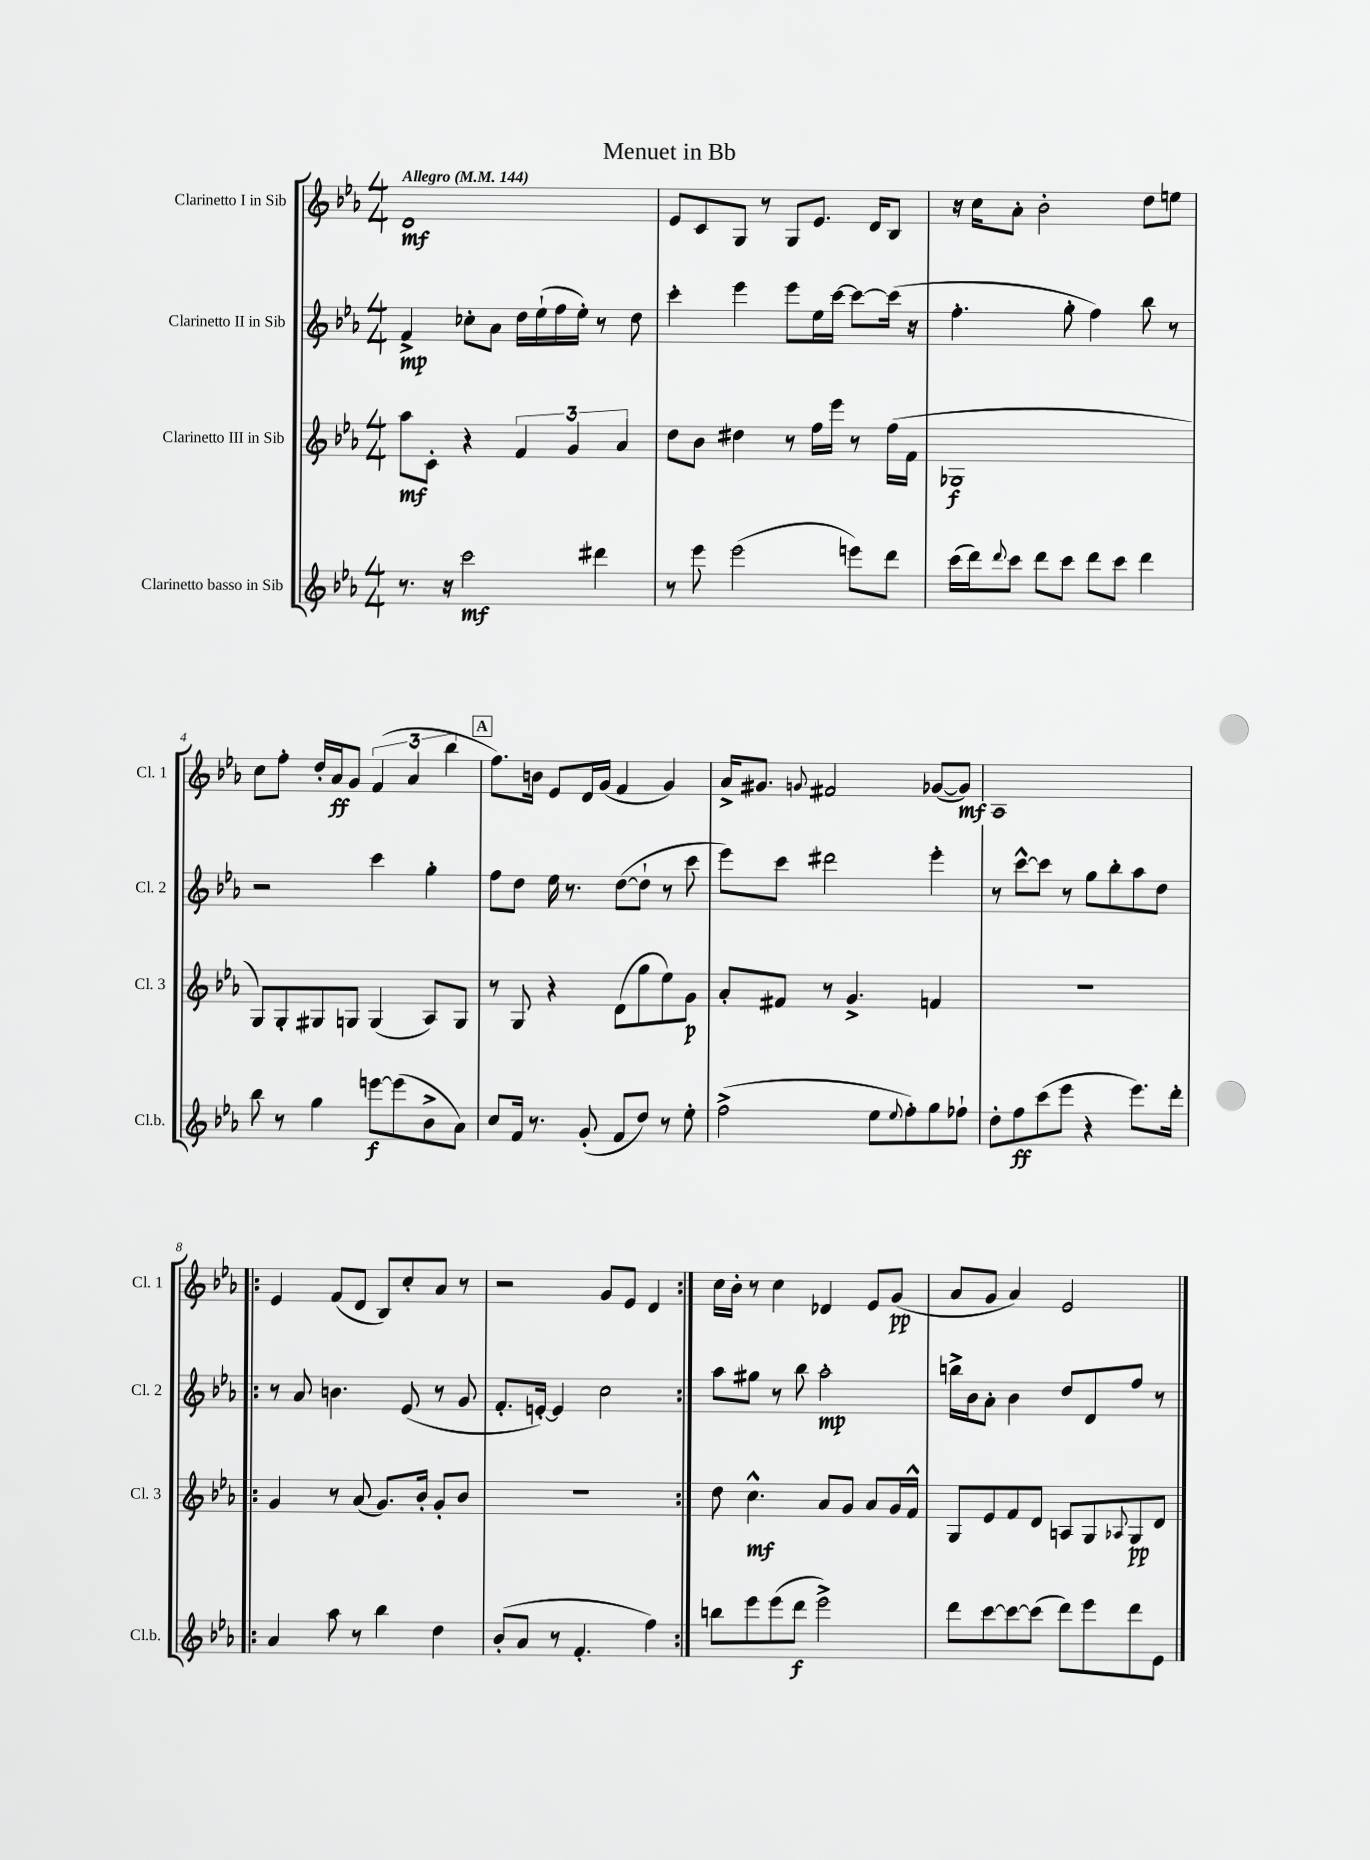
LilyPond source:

\header { title = "Menuet in Bb" }
<<
\new StaffGroup <<
\new Staff = "s0" \with { instrumentName = "Clarinetto I in Sib" shortInstrumentName = "Cl. 1" } {
    \clef treble \key ees \major \numericTimeSignature \time 4/4 \tempo "Allegro" 4 = 144
    d'1\mf |
    ees'8 c'8 g8 r8 g8 ees'8. d'16 bes8 |
    r16 c''16 aes'8-. bes'2-. d''8 e''8 |
    c''8 f''8-. d''16-. aes'16\ff g'8 \tuplet 3/2 { f'4( aes'4 bes''4 } |
    \mark \markup { \box "A" } f''8.) b'16 ees'8 d'16 g'16( f'4 g'4) |
    aes'16-> gis'8. \appoggiatura { g'8 } fis'2 ges'8~( ges'8\mf) |
    aes1 |
    \repeat volta 2 { ees'4 f'8( d'8 bes8) c''8-. aes'8 r8 |
    r2 g'8 ees'8 d'4 | }
    c''16 bes'16-. r8 c''4 des'4 ees'8 g'8\pp( |
    aes'8 g'8 aes'4) ees'2 \bar "|." |
}
\new Staff = "s1" \with { instrumentName = "Clarinetto II in Sib" shortInstrumentName = "Cl. 2" } {
    \clef treble \key ees \major \numericTimeSignature \time 4/4
    f'4->\mp ces''8-. aes'8 d''16 ees''16-!( f''16 ees''16-.) r8 d''8 |
    c'''4-. ees'''4 ees'''8 ees''16 c'''16~ c'''8~ c'''16( r16 |
    f''4.-. g''8-. f''4) bes''8 r8 |
    r2 c'''4 g''4-. |
    \mark \markup { \box "A" } f''8 d''8 ees''16 r8. d''8~( d''8-! r8 c'''8 |
    ees'''8) c'''8 dis'''2 ees'''4-. |
    r8 c'''8~-^ c'''8 r8 g''8 bes''8-. aes''8 d''8 |
    \repeat volta 2 { r8 aes'8 b'4. ees'8( r8 g'8 |
    f'8.-. e'16~-.) e'4 c''2 | }
    aes''8 gis''8 r8 bes''8 aes''2-.\mp |
    b''16-> bes'16 aes'8-. bes'4 d''8 d'8 f''8 r8 \bar "|." |
}
\new Staff = "s2" \with { instrumentName = "Clarinetto III in Sib" shortInstrumentName = "Cl. 3" } {
    \clef treble \key ees \major \numericTimeSignature \time 4/4
    aes''8\mf c'8-. r4 \tuplet 3/2 { f'4 g'4 aes'4 } |
    d''8 bes'8 dis''4 r8 f''16 ees'''16 r8 f''16( f'16 |
    ges1\f |
    g8) g8-. gis8 g8 g4( aes8) g8 |
    \mark \markup { \box "A" } r8 g8 r4 d'8( g''8 ees''8) g'8\p |
    aes'8-. fis'8 r8 g'4.-> f'4 |
    R1 |
    \repeat volta 2 { g'4 r8 aes'8( g'8.) bes'16-. g'8-. bes'8 |
    R1 | }
    d''8 c''4.-^\mf aes'8 g'8 aes'8 g'16 f'16-^ |
    g8 ees'8 f'8 d'8 a8 g8 \appoggiatura { aes8 } g8\pp d'8 \bar "|." |
}
\new Staff = "s3" \with { instrumentName = "Clarinetto basso in Sib" shortInstrumentName = "Cl.b." } {
    \clef treble \key ees \major \numericTimeSignature \time 4/4
    r8. r16 c'''2\mf dis'''4 |
    r8 ees'''8 ees'''2( e'''8) d'''8 |
    c'''16( d'''16) \appoggiatura { d'''8 } c'''8 d'''8 c'''8 d'''8 c'''8 d'''4 |
    bes''8 r8 g''4 e'''8~\f e'''8( bes'8-> aes'8) |
    \mark \markup { \box "A" } c''8 f'16 r8. g'8-.( f'8 d''8) r8 ees''8-. |
    f''2->( ees''8 \appoggiatura { ees''8 } f''8-.) g''8 fes''8-! |
    d''8-. f''8\ff c'''8( ees'''8 r4 ees'''8.) d'''16-. |
    \repeat volta 2 { aes'4 aes''8 r8 bes''4 d''4 |
    bes'8-.( aes'8 r8 f'4.-. f''4) | }
    b''8 ees'''8 ees'''8( d'''8\f ees'''2->) |
    d'''8 c'''8~ c'''8~ c'''8( d'''8) ees'''8 d'''8 ees'8 \bar "|." |
}
>>
>>
